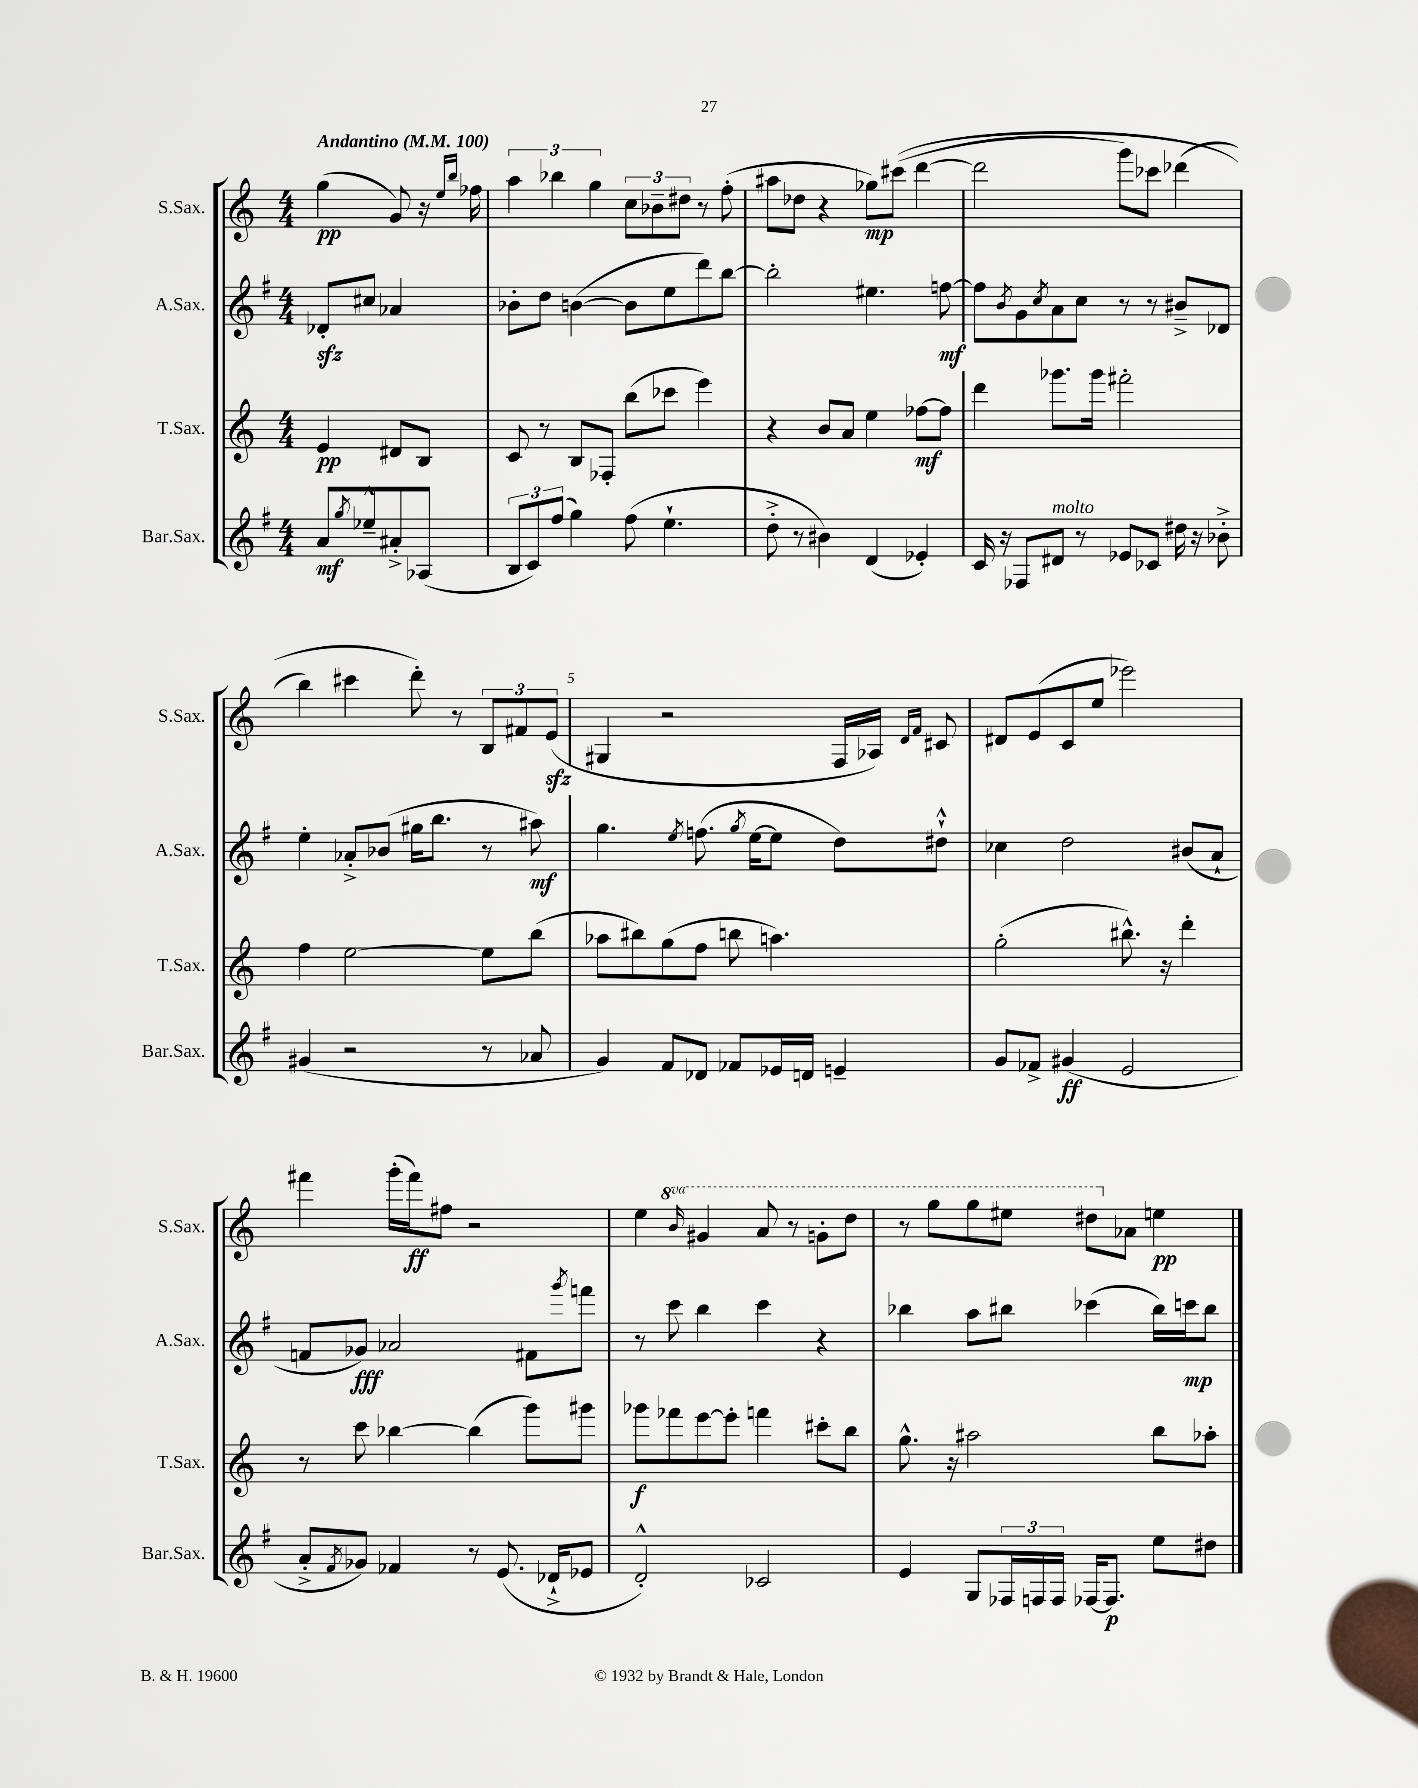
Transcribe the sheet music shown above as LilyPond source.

<<
\new StaffGroup <<
\new Staff = "s0" \with { instrumentName = "S.Sax." shortInstrumentName = "S.Sax." } {
    \clef treble \key c \major \numericTimeSignature \time 4/4 \set Staff.ottavationMarkups = #ottavation-simple-ordinals \partial 2 \tempo "Andantino" 4 = 100
    g''4\pp( g'8) r16 \grace { e''16 b''16 } fes''16 |
    \tuplet 3/2 { a''4 bes''4 g''4 } \tuplet 3/2 { c''8 bes'8-- dis''8 } r8 f''8-.( |
    ais''8 des''8 r4 ges''8\mp) cis'''8(\( d'''4~ |
    d'''2 g'''8) ces'''8 des'''4( |
    b''4\) cis'''4 d'''8-.) r8 \tuplet 3/2 { b8 fis'8 e'8\sfz( } |
    gis4 r2 f16 aes16) \grace { d'16 f'16 } cis'8 |
    dis'8 e'8( c'8 e''8 ees'''2) |
    fis'''4 g'''16-.( fis'''16\ff) fis''8 r2 |
    e''4 \ottava #1 \grace { b''16 } gis''4 a''8 r8 g''8-. d'''8 |
    r8 g'''8 g'''8 eis'''8 dis'''8 \ottava #0 aes'8 e''!4\pp \bar "|." |
}
\new Staff = "s1" \with { instrumentName = "A.Sax." shortInstrumentName = "A.Sax." } {
    \clef treble \key g \major \numericTimeSignature \time 4/4 \partial 2
    des'8-.\sfz cis''8 aes'4 |
    bes'8-. d''8 b'4~( b'8 e''8 d'''8) b''8~ |
    b''2-. eis''4. f''8~\mf |
    f''8 \acciaccatura { b'8 } g'8 \acciaccatura { c''8 } a'8 c''8 r8 r8 bis'8---> des'8 |
    e''4-. aes'8-.-> bes'8( gis''16 b''8. r8 ais''8\mf) |
    g''4. \acciaccatura { e''8 } f''8.( \acciaccatura { g''8 } e''16~ e''8 d''8) dis''8-!-^ |
    ces''4 d''2 bis'8( a'8-! |
    f'8 ges'8\fff) aes'2 fis'8 \acciaccatura { g'''8 } f'''8 |
    r8 c'''8 b''4 c'''4 r4 |
    bes''4 a''8 bis''8 ces'''4( bis''16) c'''16\mp bis''8 \bar "|." |
}
\new Staff = "s2" \with { instrumentName = "T.Sax." shortInstrumentName = "T.Sax." } {
    \clef treble \key c \major \numericTimeSignature \time 4/4 \partial 2
    e'4\pp dis'8 b8 |
    c'8 r8 b8 fes8-. b''8( ces'''8 e'''4) |
    r4 b'8 a'8 e''4 fes''8~\mf fes''8 |
    d'''4 ges'''8. ges'''16 fis'''2-. |
    f''4 e''2~ e''8 b''8( |
    aes''8 bis''8) g''8( f''8 b''8 a''4.) |
    g''2-.( bis''8.-^) r16 d'''4-. |
    r8 c'''8 bes''4~ bes''4( g'''8) gis'''8 |
    ges'''8\f fes'''8 e'''8~ e'''8-. f'''4 cis'''8-. b''8 |
    g''8.-^ r16 ais''2 b''8 aes''8-. \bar "|." |
}
\new Staff = "s3" \with { instrumentName = "Bar.Sax." shortInstrumentName = "Bar.Sax." } {
    \clef treble \key g \major \numericTimeSignature \time 4/4 \partial 2
    a'8\mf \acciaccatura { g''8 } ees''8---^ ais'8-.-> aes8( |
    \tuplet 3/2 { b8 c'8) fis''8( } g''4) fis''8( e''4.-! |
    d''8-.-> r8 bis'4) d'4( ees'4-.) |
    c'16 r16 fes8 dis'8^\markup { \italic "molto" } r8 ees'8 ces'8 dis''16 r16 bes'8-.-> |
    gis'4( r2 r8 aes'8 |
    g'4) fis'8 des'8 fes'8 ees'16 d'16 e'4-- |
    g'8 fes'8-> gis'4\ff( e'2 |
    a'8-.-> \acciaccatura { fis'8 } ges'8) fes'4 r8 e'8.( des'16-!-> ees'8 |
    d'2-.-^) ces'2 |
    e'4 g8 \tuplet 3/2 { fes16 f16 f16 } fes16~ fes8.\p e''8 dis''8 \bar "|." |
}
>>
>>
\layout { \context { \Score \override BarNumber.break-visibility = ##(#f #t #t) barNumberVisibility = #(every-nth-bar-number-visible 5) } }
